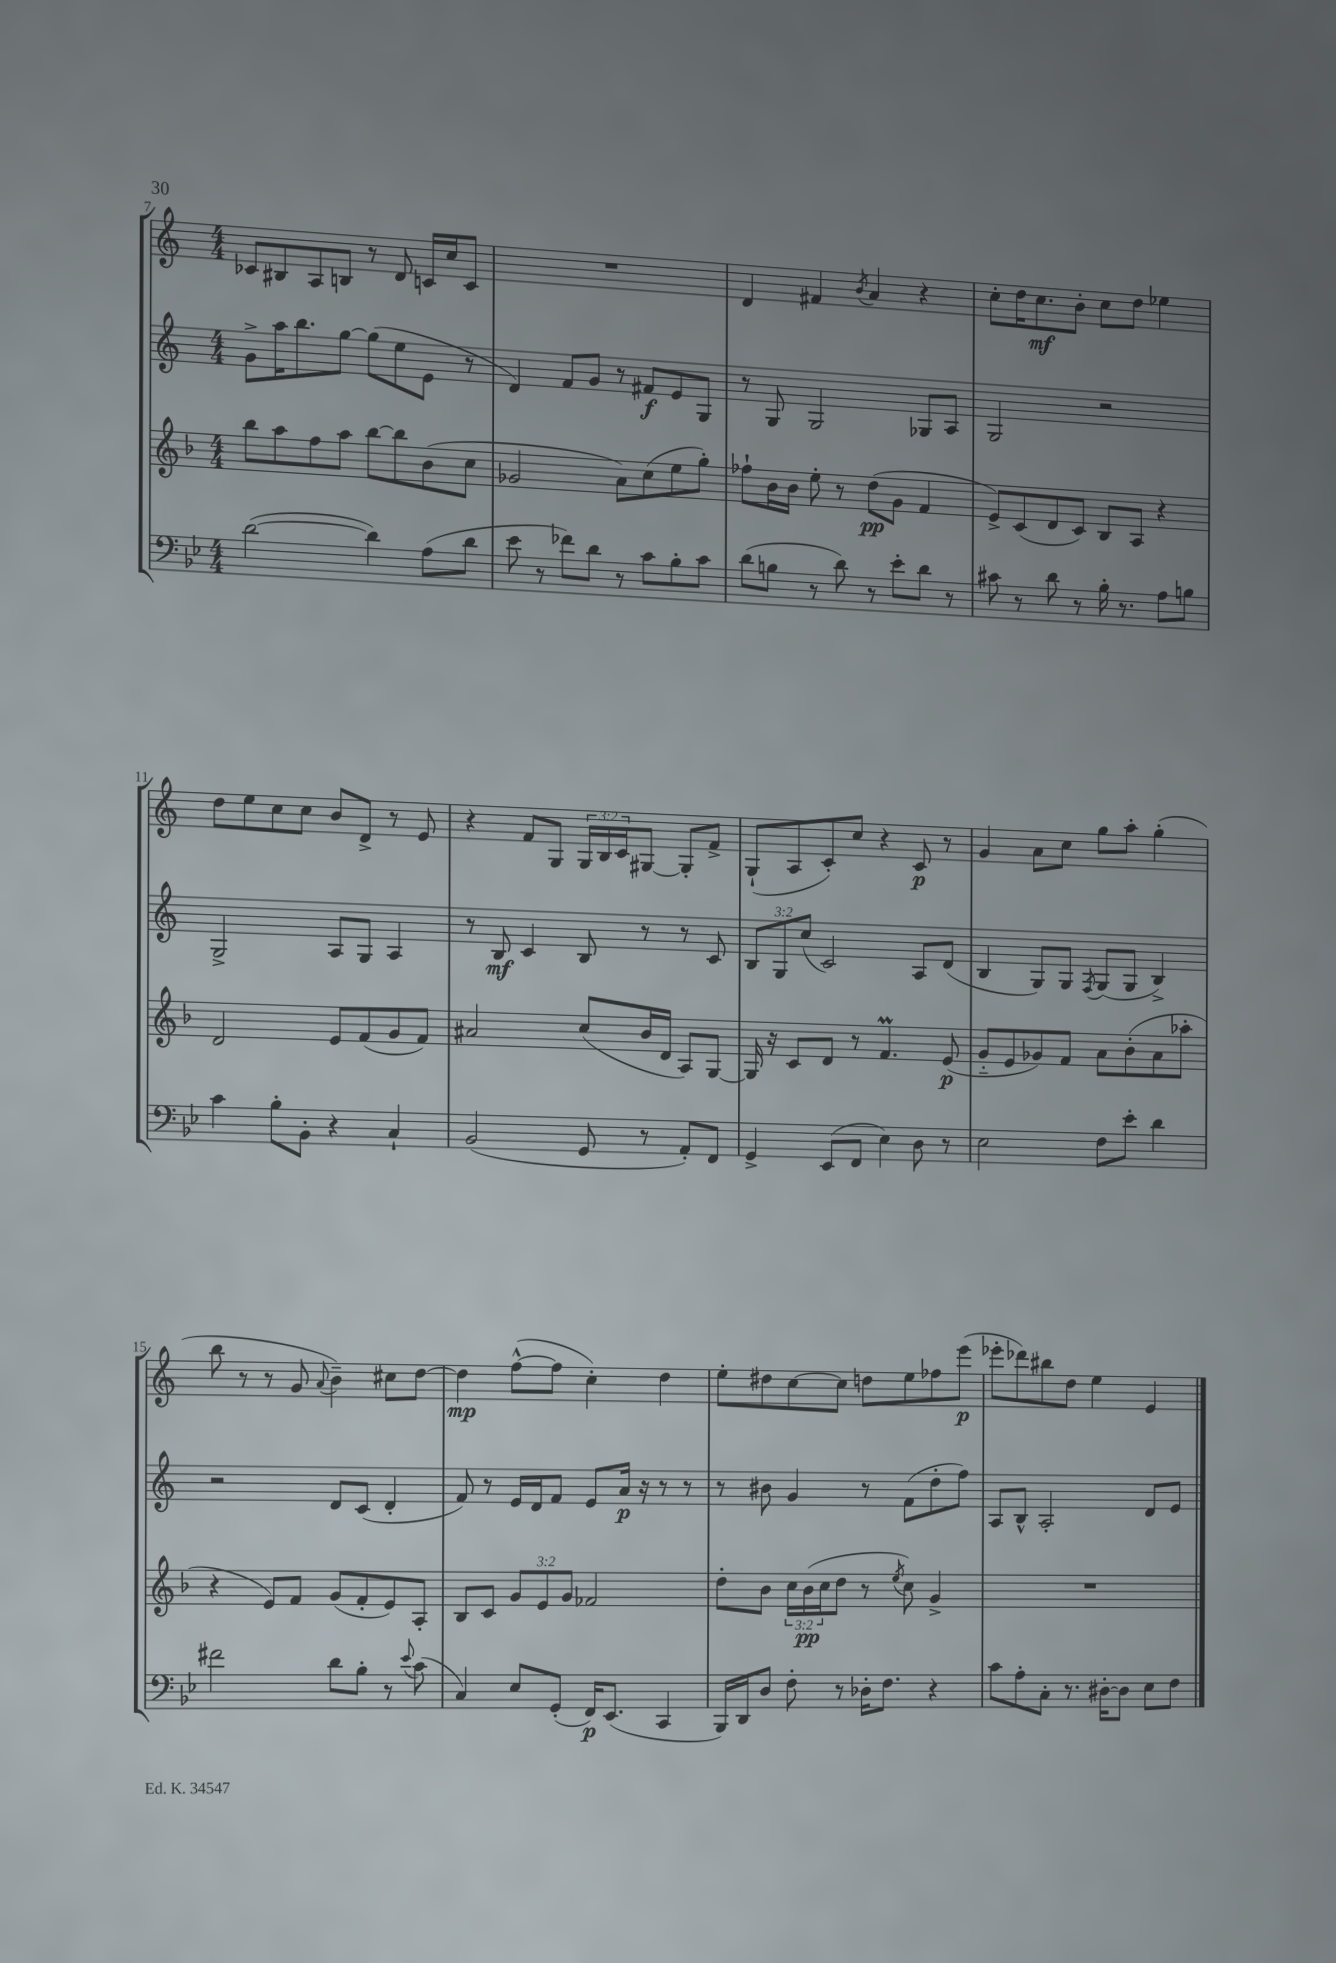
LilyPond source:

<<
\new StaffGroup <<
\new Staff = "s0" {
    \clef treble \key c \major \numericTimeSignature \time 4/4 \override Staff.TupletNumber.text = #tuplet-number::calc-fraction-text
    ces'8 bis8 a8 b8 r8 d'8 c'16 c''16 c'8 |
    R1 |
    d'4 fis'4 \acciaccatura { b'8 } a'4 r4 |
    c''8-. d''16 c''8.\mf b'8-. c''8 d''8 ees''4 |
    d''8 e''8 c''8 c''8 b'8 d'8-> r8 e'8 |
    r4 f'8 g8 \tuplet 3/2 { g16 b16 c'16 } gis8~ gis8-. f'8-> |
    g8-!( a8 c'8-.) c''8 r4 c'8\p r8 |
    g'4 a'8 c''8 g''8 a''8-. g''4-.( |
    b''8 r8 r8 g'8 \appoggiatura { a'8 } b'4--) cis''8 d''8~ |
    d''4\mp f''8~-^( f''8 c''4-.) d''4 |
    e''8-. dis''8 c''8~ c''8 d''8 e''8 fes''8 e'''8\p( |
    ees'''8-. des'''8) bis''8 d''8 e''4 e'4 \bar "|." |
}
\new Staff = "s1" {
    \clef treble \key c \major \numericTimeSignature \time 4/4 \override Staff.TupletNumber.text = #tuplet-number::calc-fraction-text
    g'8-> a''16 b''8. g''8~ g''8( e''8 e'8 r8 |
    d'4) f'8 g'8 r8 fis'8\f e'8 g8 |
    r8 g8 g2 ges8 a8 |
    g2 r2 |
    g2-> a8 g8 a4 |
    r8 b8\mf c'4 b8 r8 r8 c'8 |
    \tuplet 3/2 { b8 g8 c''8( } c'2) a8 d'8( |
    b4 g8) g8 \acciaccatura { f8 } g8( g8 b4->) |
    r2 d'8 c'8( d'4-. |
    f'8) r8 e'16 d'16 f'8 e'8 a'16\p r16 r8 r8 |
    r8 bis'8 g'4 r8 f'8( d''8-. f''8) |
    a8 b8-^ a2-. d'8 e'8 \bar "|." |
}
\new Staff = "s2" {
    \clef treble \key f \major \numericTimeSignature \time 4/4 \override Staff.TupletNumber.text = #tuplet-number::calc-fraction-text
    bes''8 a''8 f''8 a''8 bes''8~ bes''8 bes'8( c''8 |
    ges'2 a'8) c''8( e''8 g''8-.) |
    fes''8-! bes'16 bes'16 e''8-. r8 d''8\pp( g'8 f'4 |
    e'8->) c'8( d'8 c'8) bes8 a8 r4 |
    d'2 e'8 f'8( g'8 f'8) |
    ais'2 c''8( bes'16 d'16 a8) g8~ |
    g16 r16 c'8 d'8 r8 f'4.\prall e'8\p( |
    g'8-_ e'8 ges'8) f'8 a'8 bes'8-.( a'8 aes''8-. |
    r4 e'8) f'8 g'8( f'8-. e'8) a8-. |
    bes8 c'8 \tuplet 3/2 { g'8 e'8 g'8 } fes'2 |
    d''8-. bes'8 \tuplet 3/2 { c''16 bes'16\pp( c''16 } d''8 r8 \acciaccatura { e''8 } c''8) g'4-> |
    R1 \bar "|." |
}
\new Staff = "s3" {
    \clef bass \key bes \major \numericTimeSignature \time 4/4
    d'2~( d'4) a8( d'8 |
    ees'8 r8 fes'8) d'8 r8 c'8 bes8-. c'8 |
    d'8( b8 r8 d'8) r8 ees'8-. d'8 r8 |
    cis'8 r8 d'8 r8 bes16-. r8. a8 b8 |
    c'4 bes8-. bes,8-. r4 c4-! |
    bes,2( g,8 r8 a,8-.) f,8 |
    g,4-> ees,8( f,8 ees4) d8 r8 |
    ees2 f8 ees'8-. d'4 |
    fis'2 d'8 bes8-. r8 \appoggiatura { ees'8 } c'8( |
    c4) ees8 g,8-.( f,16\p) ees,8.( c,4 |
    bes,,16) d,16 d8 f8-. r8 des16-. f8. r4 |
    c'8 a8-. c8-. r8. dis16~-. dis8 ees8 f8 \bar "|." |
}
>>
>>
\layout { \context { \Score currentBarNumber = #7 } }
